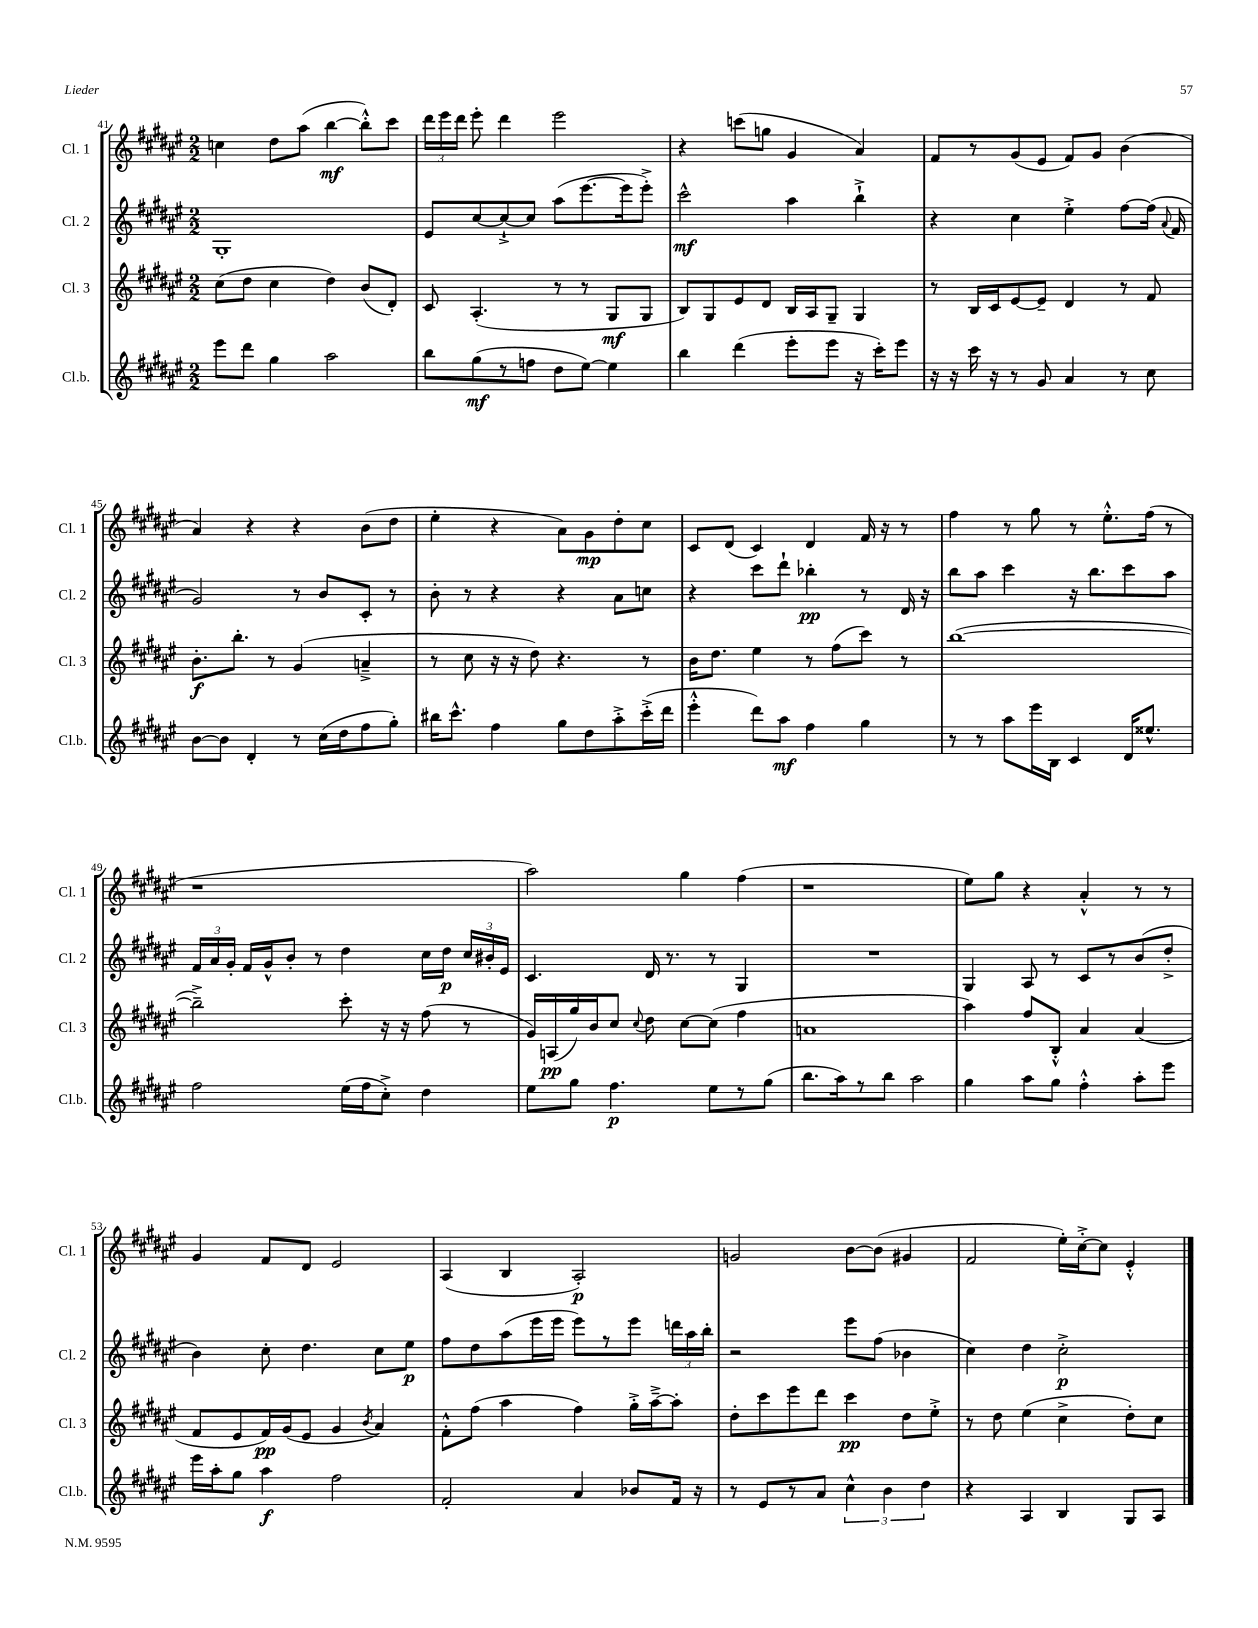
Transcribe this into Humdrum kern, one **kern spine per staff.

**kern	**kern	**kern	**kern
*staff4	*staff3	*staff2	*staff1
*clefG2	*clefG2	*clefG2	*clefG2
*k[f#c#g#d#a#e#]	*k[f#c#g#d#a#e#]	*k[f#c#g#d#a#e#]	*k[f#c#g#d#a#e#]
*M2/2	*M2/2	*M2/2	*M2/2
8eee#	(8cc#	1G#'	4cc
8ddd#	8dd#	.	.
4gg#	4cc#	.	8dd#
.	.	.	(8aa#
2aa#	4dd#)	.	[4bb
.	(8b	.	8bb'^^])
.	8d#')	.	8ccc#
=	=	=	=
8bb	8c#	8e#	24ddd#
.	.	.	24eee#
.	.	.	24ddd#
(8gg#	(4.A#'	[8cc#	8eee#'
8r	.	8cc#`^_	4ddd#
8ff	.	8cc#]	.
8dd#	8r	(8aa#	2eee#
[8ee#)	8r	[8.eee#	.
4ee#]	8G#	.	.
.	.	16eee#]	.
.	8G#	8eee#'^)	.
=	=	=	=
4bb	8B)	2ccc#^^	4r
.	8G#	.	.
(4ddd#	8e#	.	(8ccc
.	8d#	.	8gg
8eee#'	16B	4aa#	4g#
.	16A#	.	.
8eee#	8G#~	.	.
16r	4G#	4bb`^	4a#)
16ccc#')	.	.	.
8eee#	.	.	.
=	=	=	=
16r	8r	4r	8f#
16r	.	.	.
16ccc#	16B	.	8r
16r	16c#	.	.
8r	[8e#	4cc#	(8g#
8g#	8e#~]	.	8e#
4a#	4d#	4ee#'^	8f#)
.	.	.	8g#
8r	8r	[8ff#	(4b
8cc#	8f#	(16ff#]	.
.	.	8qqa#	.
.	.	16f#	.
=	=	=	=
[8b	8.b'	2g#)	4a#)
8b]	.	.	.
.	8.bb'	.	.
4d#'	.	.	4r
.	8r	.	.
8r	(4g#	8r	4r
(16cc#	.	8b	.
16dd#	.	.	.
8ff#	4a~^	8c#'	(8b
8gg#')	.	8r	8dd#
=	=	=	=
16bb#	8r	8b'	4ee#'
8.ccc#^^	.	.	.
.	8cc#	8r	.
4ff#	16r	4r	4r
.	16r	.	.
.	8dd#)	.	.
8gg#	4.r	4r	8a#)
8dd#	.	.	8g#
8aa#'^	.	8a#	8dd#'
(16ccc#'^	8r	8cc	8cc#
16ddd#	.	.	.
=	=	=	=
4eee#'^^	16b	4r	8c#
.	8.dd#	.	.
.	.	.	(8d#
8ddd#)	4ee#	8ccc#	4c#)
8aa#	.	8ddd#`	.
4ff#	8r	4bb-'	4d#
.	(8ff#	.	.
4gg#	8ccc#)	8r	16f#
.	.	.	16r
.	8r	16d#	8r
.	.	16r	.
=	=	=	=
8r	([1bb	8bb	4ff#
8r	.	8aa#	.
8aa#	.	4ccc#	8r
16eee#	.	.	8gg#
16B	.	.	.
4c#	.	16r	8r
.	.	8.bb	.
.	.	.	8.ee#'^^
16d#	.	8ccc#	.
8.ee##^^	.	.	(16ff#
.	.	8aa#	8r
=	=	=	=
2ff#	2bb~^])	24f#	1r
.	.	24a#	.
.	.	24g#'	.
.	.	16f#	.
.	.	16g#^^	.
.	.	8b'	.
.	.	8r	.
(16ee#	8ccc#'	4dd#	.
16ff#	.	.	.
8cc#'^)	16r	.	.
.	16r	.	.
4dd#	(8ff#	16cc#	.
.	.	16dd#	.
.	8r	24cc#	.
.	.	24b#'	.
.	.	24e#	.
=	=	=	=
8ee#	16g#)	4.c#	2aa#)
.	(16A	.	.
8gg#	16gg#)	.	.
.	16b	.	.
4.ff#	8cc#	.	.
.	8qqcc#	.	.
.	8dd#	16d#	.
.	.	8.r	.
.	[8cc#	.	4gg#
8ee#	(8cc#]	8r	.
8r	4ff#	4G#	(4ff#
(8gg#	.	.	.
=	=	=	=
8.bb	1a	1r	1r
16aa#)	.	.	.
8r	.	.	.
8bb	.	.	.
2aa#	.	.	.
=	=	=	=
4gg#	4aa#)	4G#	8ee#)
.	.	.	8gg#
8aa#	8ff#	8A#	4r
8gg#	8B'^^	8r	.
4ff#'^^	4a#	8c#	4a#'^^
.	.	8r	.
8aa#'	(4a#	(8b	8r
8eee#	.	8dd#'^	8r
=	=	=	=
16eee#	8f#	4b)	4g#
16aa#'	.	.	.
8gg#	8e#	.	.
4aa#	16f#)	8cc#'	8f#
.	(16g#	.	.
.	8e#	4.dd#	8d#
2ff#	4g#	.	2e#
.	8qb	.	.
.	4a#)	8cc#	.
.	.	8ee#	.
=	=	=	=
2f#'	8f#'^^	8ff#	(4A#
.	(8ff#	8dd#	.
.	4aa#	(8aa#	4B
.	.	16eee#	.
.	.	16eee#	.
4a#	4ff#)	8eee#)	2A#')
.	.	8r	.
8b-	16gg#'^	8eee#	.
.	[16aa#~^	.	.
16f#	8aa#']	24ddd	.
.	.	24aa#	.
16r	.	.	.
.	.	24bb'	.
=	=	=	=
8r	8dd#'	2r	2g
8e#	8ccc#	.	.
8r	8eee#	.	.
8a#	8ddd#	.	.
6cc#^^	4ccc#	8eee#	[8b
.	.	(8ff#	(8b]
6b	.	.	.
.	8dd#	4b-	4g#
6dd#	.	.	.
.	8ee#'^	.	.
=	=	=	=
4r	8r	4cc#)	2f#
.	8dd#	.	.
4A#	(4ee#	4dd#	.
4B	4cc#^	2cc#'^	16ee#')
.	.	.	[16cc#'^
.	.	.	8cc#]
8G#	8dd#')	.	4e#'^^
8A#	8cc#	.	.
==	==	==	==
*-	*-	*-	*-
